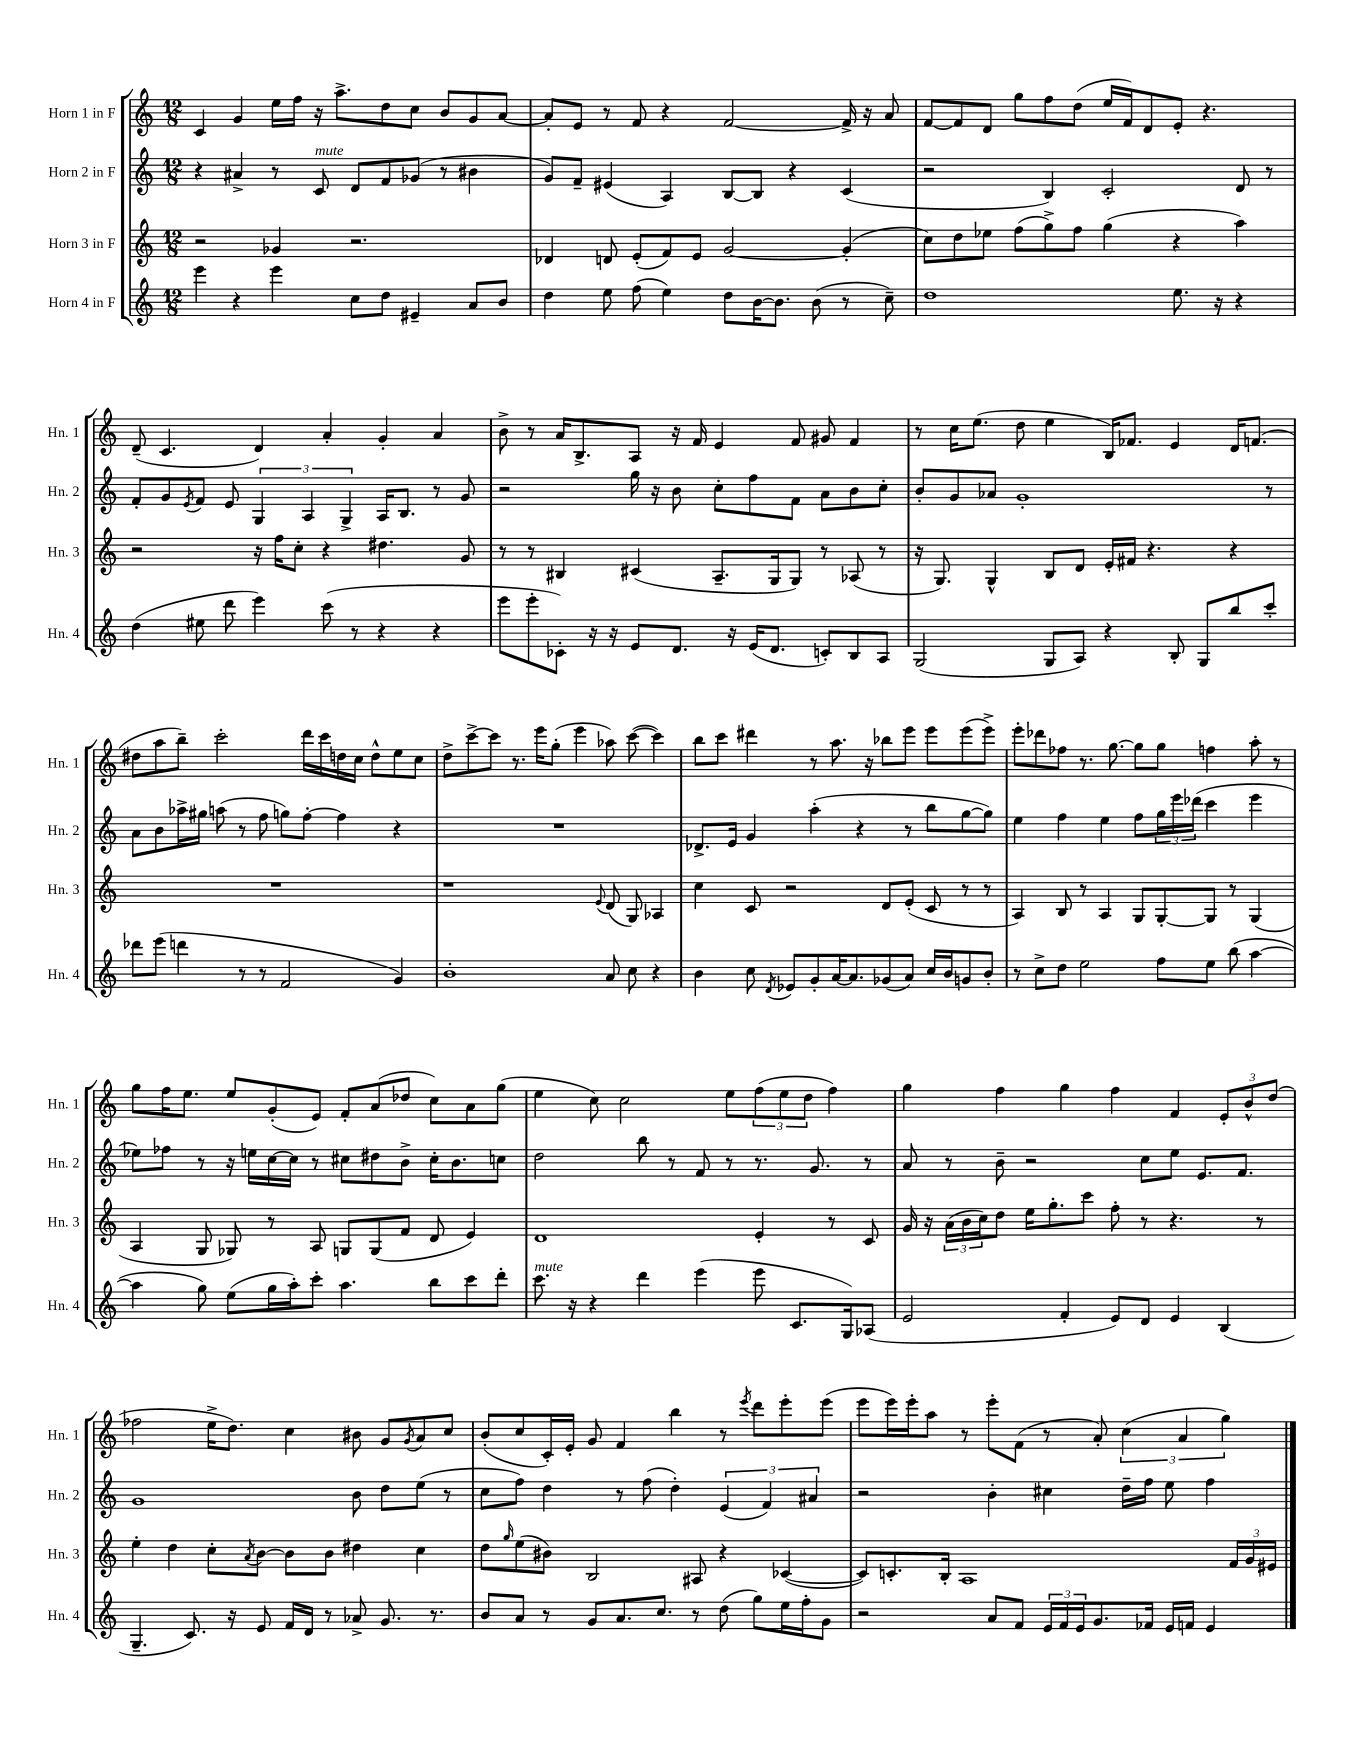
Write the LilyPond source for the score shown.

<<
\new StaffGroup <<
\new Staff = "s0" \with { instrumentName = "Horn 1 in F" shortInstrumentName = "Hn. 1" } {
    \clef treble \key c \major \numericTimeSignature \time 12/8
    c'4 g'4 e''16 f''16 r16 a''8.-> d''8 c''8 b'8 g'8 a'8~ |
    a'8-. e'8 r8 f'8 r4 f'2~ f'16-> r16 a'8 |
    f'8~ f'8 d'8 g''8 f''8 d''8( e''16 f'16) d'8 e'8-. r4. |
    d'8--( c'4. d'4) a'4-. g'4-. a'4 |
    b'8-> r8 a'16 b8.-> a8 r16 f'16 e'4 f'8 gis'8 f'4 |
    r8 c''16 e''8.( d''8 e''4 b16) fes'8. e'4 d'16 f'8.( |
    dis''8 a''8 b''8--) c'''2-. d'''16 c'''16 d''16 c''16 d''8-^ e''8 c''8 |
    d''8-> c'''8~-> c'''8 r8. e'''16 g''8-.( e'''4 aes''8) c'''8~( c'''4) |
    b''8 c'''8 dis'''4 r8 a''8. r16 bes''8 e'''8 e'''8 e'''8( e'''8->) |
    e'''8-. des'''8 fes''8 r8. g''8.~ g''8 g''8 f''4 a''8-. r8 |
    g''8 f''16 e''8. e''8 g'8-.( e'8) f'8-. a'8( des''8 c''8) a'8 g''8( |
    e''4 c''8) c''2 e''8 \tuplet 3/2 { f''8( e''8 d''8 } f''4) |
    g''4 f''4 g''4 f''4 f'4 \tuplet 3/2 { e'8-. b'8-^ d''8( } |
    fes''2 e''16-> d''8.) c''4 bis'8 g'8 \acciaccatura { g'8 } a'8 c''8 |
    b'8-.( c''8 c'16-.) e'16-. g'8 f'4 b''4 r8 \acciaccatura { e'''8 } d'''8 e'''8-. e'''8( |
    e'''8 e'''16) e'''16-. a''8 r8 e'''8-. f'8( r8 a'8-.) \tuplet 3/2 { c''4( a'4 g''4) } \bar "|." |
}
\new Staff = "s1" \with { instrumentName = "Horn 2 in F" shortInstrumentName = "Hn. 2" } {
    \clef treble \key c \major \numericTimeSignature \time 12/8
    r4 ais'4-> r8 c'8^\markup { \italic "mute" } d'8 f'8 ges'8( r8 bis'4 |
    g'8) f'8-- eis'4( a4) b8~ b8 r4 c'4( |
    r2 b4) c'2-. d'8 r8 |
    f'8-. g'8 \acciaccatura { e'8 } f'8 e'8 \tuplet 3/2 { g4 a4 g4-> } a16 b8. r8 g'8 |
    r2 g''16 r16 b'8 c''8-. f''8 f'8 a'8 b'8 c''8-. |
    b'8-. g'8 aes'8 g'1-. r8 |
    a'8 b'8 aes''16-> gis''16 a''8( r8 f''8 g''8) f''8~-. f''4 r4 |
    R1. |
    des'8.-> e'16 g'4 a''4-.( r4 r8 b''8 g''8~ g''8) |
    e''4 f''4 e''4 f''8 \tuplet 3/2 { g''16 e'''16 des'''16( } c'''4 e'''4 |
    ees''8) fes''8 r8 r16 e''16 c''16~ c''16 r8 cis''8 dis''8 b'8-> cis''16-. b'8. c''8 |
    d''2 b''8 r8 f'8 r8 r8. g'8. r8 |
    a'8 r8 b'8-- r2 c''8 e''8 e'8. f'8. |
    g'1 b'8 d''8 e''8( r8 |
    c''8 f''8) d''4 r8 f''8( d''4-.) \tuplet 3/2 { e'4( f'4) ais'4 } |
    r2 b'4-. cis''4 d''16-- f''16 e''8 f''4 \bar "|." |
}
\new Staff = "s2" \with { instrumentName = "Horn 3 in F" shortInstrumentName = "Hn. 3" } {
    \clef treble \key c \major \numericTimeSignature \time 12/8
    r2 ges'4 r2. |
    des'4 d'8 e'8-.( f'8) e'8 g'2~ g'4-.( |
    c''8) d''8 ees''8 f''8( g''8->) f''8 g''4( r4 a''4) |
    r2 r16 f''16 c''8-. r4 dis''4. g'8 |
    r8 r8 bis4 cis'4( a8.-- g16 g8) r8 aes8( r8 |
    r16 g8.) g4-^ b8 d'8 e'16-. fis'16 r4. r4 |
    R1. |
    r1 \appoggiatura { e'8 } d'8( g8) aes4 |
    c''4 c'8 r2 d'8 e'8-.( c'8 r8 r8 |
    a4) b8 r8 a4 g8 g8~-. g8 r8 g4( |
    a4 g8 ges8) r8 a8 g8 g8( f'8 d'8 e'4) |
    d'1 e'4-. r8 c'8 |
    g'16 r16 \tuplet 3/2 { a'16( b'16 c''16) } d''8 e''16 g''8.-. c'''8 f''8-. r8 r4. r8 |
    e''4-. d''4 c''8-. \acciaccatura { a'8 } b'8~ b'8 b'8 dis''4 c''4 |
    d''8 \grace { g''16 } e''8( bis'8) b2 ais8 r4 ces'4~( |
    ces'8) c'8.-. b16-. a1 \tuplet 3/2 { f'16 g'16 eis'16 } \bar "|." |
}
\new Staff = "s3" \with { instrumentName = "Horn 4 in F" shortInstrumentName = "Hn. 4" } {
    \clef treble \key c \major \numericTimeSignature \time 12/8
    e'''4 r4 e'''4 c''8 d''8 eis'4-- a'8 b'8 |
    d''4 e''8 f''8( e''4) d''8 b'16~ b'8. b'8( r8 c''8--) |
    d''1 e''8. r16 r4 |
    d''4( eis''8 d'''8 e'''4) c'''8( r8 r4 r4 |
    e'''8 e'''8-. ces'8-.) r16 r16 e'8 d'8. r16 e'16( d'8. c'8-.) b8 a8 |
    g2( g8 a8) r4 b8-. g8 b''8 c'''8-. |
    des'''8 e'''8( d'''4 r8 r8 f'2 g'4) |
    b'1-. a'8 c''8 r4 |
    b'4 c''8 \acciaccatura { d'8 } ees'8 g'8-. a'16~ a'8. ges'8( a'8) c''16 b'16 g'8 b'8-. |
    r8 c''8-> d''8 e''2 f''8 e''8 b''8( a''4~ |
    a''4 g''8) e''8( g''16 a''16-.) c'''8-. a''4. b''8 c'''8 d'''8-. |
    c'''8.^\markup { \italic "mute" } r16 r4 d'''4 e'''4( e'''8 c'8. g16) aes8( |
    e'2 f'4-. e'8) d'8 e'4 b4( |
    g4.-- c'8.) r16 e'8 f'16 d'16 r8 aes'8-> g'8. r8. |
    b'8 a'8 r8 g'8 a'8. c''8. r8 d''8( g''8) e''16 f''16-. g'8 |
    r2 a'8 f'8 \tuplet 3/2 { e'16 f'16 e'16 } g'8. fes'16 e'16 f'16 e'4 \bar "|." |
}
>>
>>
\layout { \context { \Score \remove "Bar_number_engraver" } }
